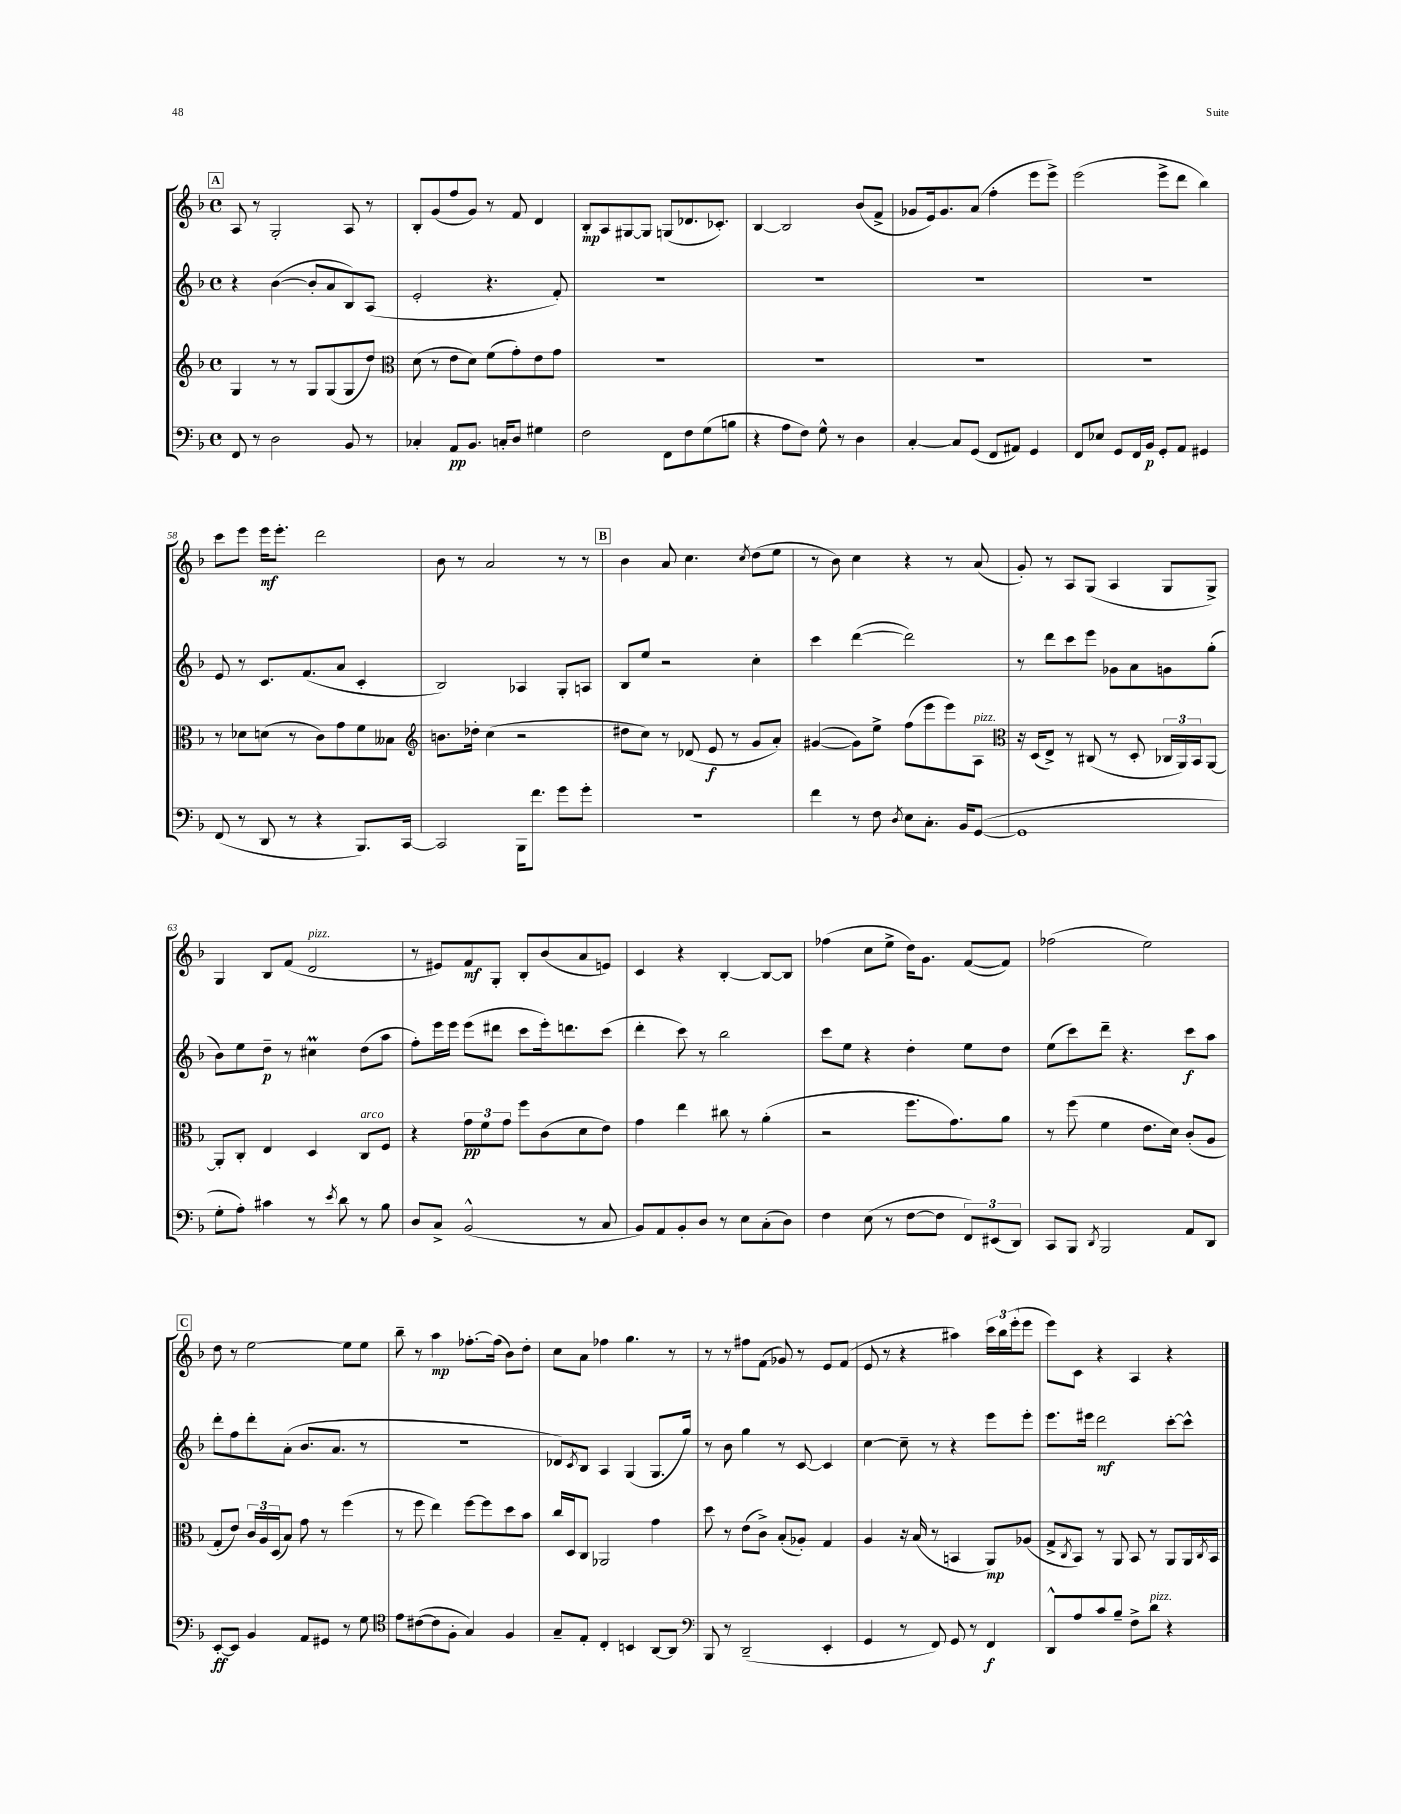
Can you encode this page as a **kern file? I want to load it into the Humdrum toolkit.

**kern	**kern	**kern	**kern
*staff4	*staff3	*staff2	*staff1
*clefF4	*clefG2	*clefG2	*clefG2
*k[b-]	*k[b-]	*k[b-]	*k[b-]
*M4/4	*M4/4	*M4/4	*M4/4
*met(c)	*met(c)	*met(c)	*met(c)
8FF	4G	4r	8A
8r	.	.	8r
2D	8r	([4b-	2G'
.	8r	.	.
.	8G	8b-']	.
.	(8G	8a	.
8BB-	8G	8B-)	8A
8r	8dd)	(8A	8r
=	=	=	=
*	*clefC3	*	*
4C-'	(8d	2e'	8B-'
.	8r	.	(8g
8AA	8e	.	8ff
8.BB-	8d)	.	8g)
.	(8f	4.r	8r
16C'	.	.	.
8D	8g')	.	8f
4G#	8e	.	4d
.	8g	8f')	.
=	=	=	=
2F	1r	1r	8B-'
.	.	.	8A
.	.	.	[8G#
.	.	.	8G#]
8FF	.	.	(8G
8F	.	.	8.d-
(8G	.	.	.
.	.	.	8.c-')
8B	.	.	.
=	=	=	=
4r	1r	1r	[4B-
8A	.	.	2B-]
8F)	.	.	.
8G^^	.	.	.
8r	.	.	.
4D	.	.	(8b-
.	.	.	8f^
=	=	=	=
[4C'	1r	1r	8g-
.	.	.	16e)
.	.	.	8.g-
8C]	.	.	.
(8GG	.	.	(8a
8FF	.	.	4ff'
8AA#)	.	.	.
4GG	.	.	8eee
.	.	.	8eee^)
=	=	=	=
8FF	1r	1r	(2eee
8E-	.	.	.
8GG	.	.	.
16FF	.	.	.
16BB-	.	.	.
8GG'	.	.	8eee^
8AA	.	.	8ddd
4GG#	.	.	4bb-)
=	=	=	=
(8FF	8r	8e	8ccc
8r	8d-	8r	8eee
8DD	(8d	8.c	16eee
.	.	.	8.eee'
8r	8r	.	.
.	.	(8.f	.
4r	8c)	.	2ddd
.	8g	8a	.
8.BBB-)	8f	4c'	.
.	8B--	.	.
[16CC	.	.	.
=	=	=	=
*	*clefG2	*	*
2CC]	8.b	2B-)	8b-
.	.	.	8r
.	16dd-'	.	.
.	(4cc	.	2a
16BBB-	2r	4A-	.
8.f	.	.	.
8g	.	8G'	8r
8g'	.	8A	8r
=	=	=	=
1r	8dd#	8B-	4b-
.	8cc)	8ee	.
.	8r	2r	8a
.	(8d-	.	4.cc
.	8e	.	.
.	8r	.	.
.	.	.	8qcc
.	8g	4cc'	(8dd
.	8a')	.	8ee
=	=	=	=
4f	([4g#	4ccc	8r
.	.	.	8b-)
8r	8g#])	([4ddd	4cc
8F	8ee^	.	.
8qD	.	.	.
8E	(8ff	2ddd])	4r
8.C'	8eee	.	.
.	8eee)	.	8r
16BB-	.	.	.
([8GG	8A	.	(8a
=	=	=	=
*	*clefC3	*	*
1GG]	16r	8r	8g')
.	(16D	.	.
.	8E^)	8ddd	8r
.	8r	8ccc	8A
.	(8C#	8eee	(8G
.	8r	8g-	4A
.	8D'	8a	.
.	24C-	8g	8G
.	24AA)	.	.
.	24BB-	.	.
.	[8AA	(8gg'	8G^)
=	=	=	=
8G'	8AA']	8b-)	4G
8A')	8C'	8ee	.
4c#	4E	8dd~	8B-
.	.	8r	(8f
8r	4D	4cc#	2d
8qe	.	.	.
8d	.	.	.
8r	8C	(8dd	.
8B-	8F	8aa	.
=	=	=	=
8D	4r	8ff')	8r
8C^	.	16eee	8e#)
.	.	16eee	.
(2BB-^^	12g	(8eee	8f
.	12f	.	.
.	.	8ddd#	8G'
.	12g	.	.
.	8ff	8ccc	8B-'
.	(8c	16eee')	(8b-
.	.	8.ddd	.
8r	8d	.	8a
8C	8e)	(8ccc	8e)
=	=	=	=
8BB-)	4g	4ddd'	4c
8AA	.	.	.
8BB-'	4ee	8ccc)	4r
8D	.	8r	.
8r	8cc#	2bb-	[4B-'
8E	8r	.	.
(8C'	(4a'	.	8B-_
8D)	.	.	8B-]
=	=	=	=
4F	2r	8ccc	(4ff-
.	.	8ee	.
(8E	.	4r	8cc
8r	.	.	8ee^
[8F	8.ff	4dd'	16dd)
.	.	.	8.g
8F]	.	.	.
.	8.g)	.	.
12FF)	.	8ee	([8f
(12EE#	.	.	.
.	8a	8dd	8f])
12DD)	.	.	.
=	=	=	=
8CC	8r	(8ee	(2ff-
8BBB-	(8ff	8ccc)	.
8qDD	.	.	.
2BBB-	4f	8ddd~	.
.	.	4.r	.
.	8.e	.	2ee)
.	16d)	.	.
8AA	(8c'	8ccc	.
8DD	8A	8aa	.
=	=	=	=
[8EE'	8G'	8ddd'	8dd
8EE]	8e)	8ff	8r
4BB-	24c	8ddd'	[2ee
.	24A	.	.
.	(24D	.	.
.	8B-)	(8a'	.
8AA	8g	8.b-	.
8GG#	8r	.	.
.	.	8.a	.
8r	(4ff	.	8ee]
8G	.	8r	8ee
=	=	=	=
*clefC4	*	*	*
8e	8r	1r	8bb-~
([8c#	8ff	.	8r
8c#]	4ee)	.	4aa
8F'	.	.	.
4G)	[8ff	.	[8.ff-'
.	8ff]	.	.
.	.	.	(16ff-]
4F	8dd	.	8b-)
.	8b-	.	8dd'
=	=	=	=
8G~	16cc	8d-)	8cc
.	16D	.	.
.	.	8qc	.
8E'	8C	8B-	8a
4C'	2AA-	4A	4ff-
4BB	.	(4G	4.gg
[8AA	4g	8.G	.
8AA]	.	.	8r
.	.	16gg)	.
=	=	=	=
*clefF4	*	*	*
8BBB-	8dd	8r	8r
8r	8r	8b-	8r
(2DD~	(8e	4gg	8ff#
.	8c^)	.	(8f
.	(8B-'	8r	8g-)
.	8A-')	[8c	8r
4EE'	4G	4c]	8e
.	.	.	(8f
=	=	=	=
4GG	4A	[4cc	8e
.	.	.	8r
8r	16r	8cc~]	4r
.	(16B-	.	.
8FF)	8r	8r	.
8GG	4BB	4r	4aa#)
8r	.	.	.
4FF	8AA)	8eee	24ccc
.	.	.	24bb-
.	.	.	(24eee'
.	(8A-	8eee'	8eee
=	=	=	=
8DD^^	8G^	8.eee	8eee)
.	8qC	.	.
8A	8BB-)	.	8c
.	.	16eee#	.
8c	8r	2ddd	4r
8B-~	8AA	.	.
8F^	8BB-	.	4A
8d	8r	.	.
4r	8AA	[8ccc'	4r
.	16AA	8ccc^^]	.
.	8qC	.	.
.	16BB-	.	.
==	==	==	==
*-	*-	*-	*-
